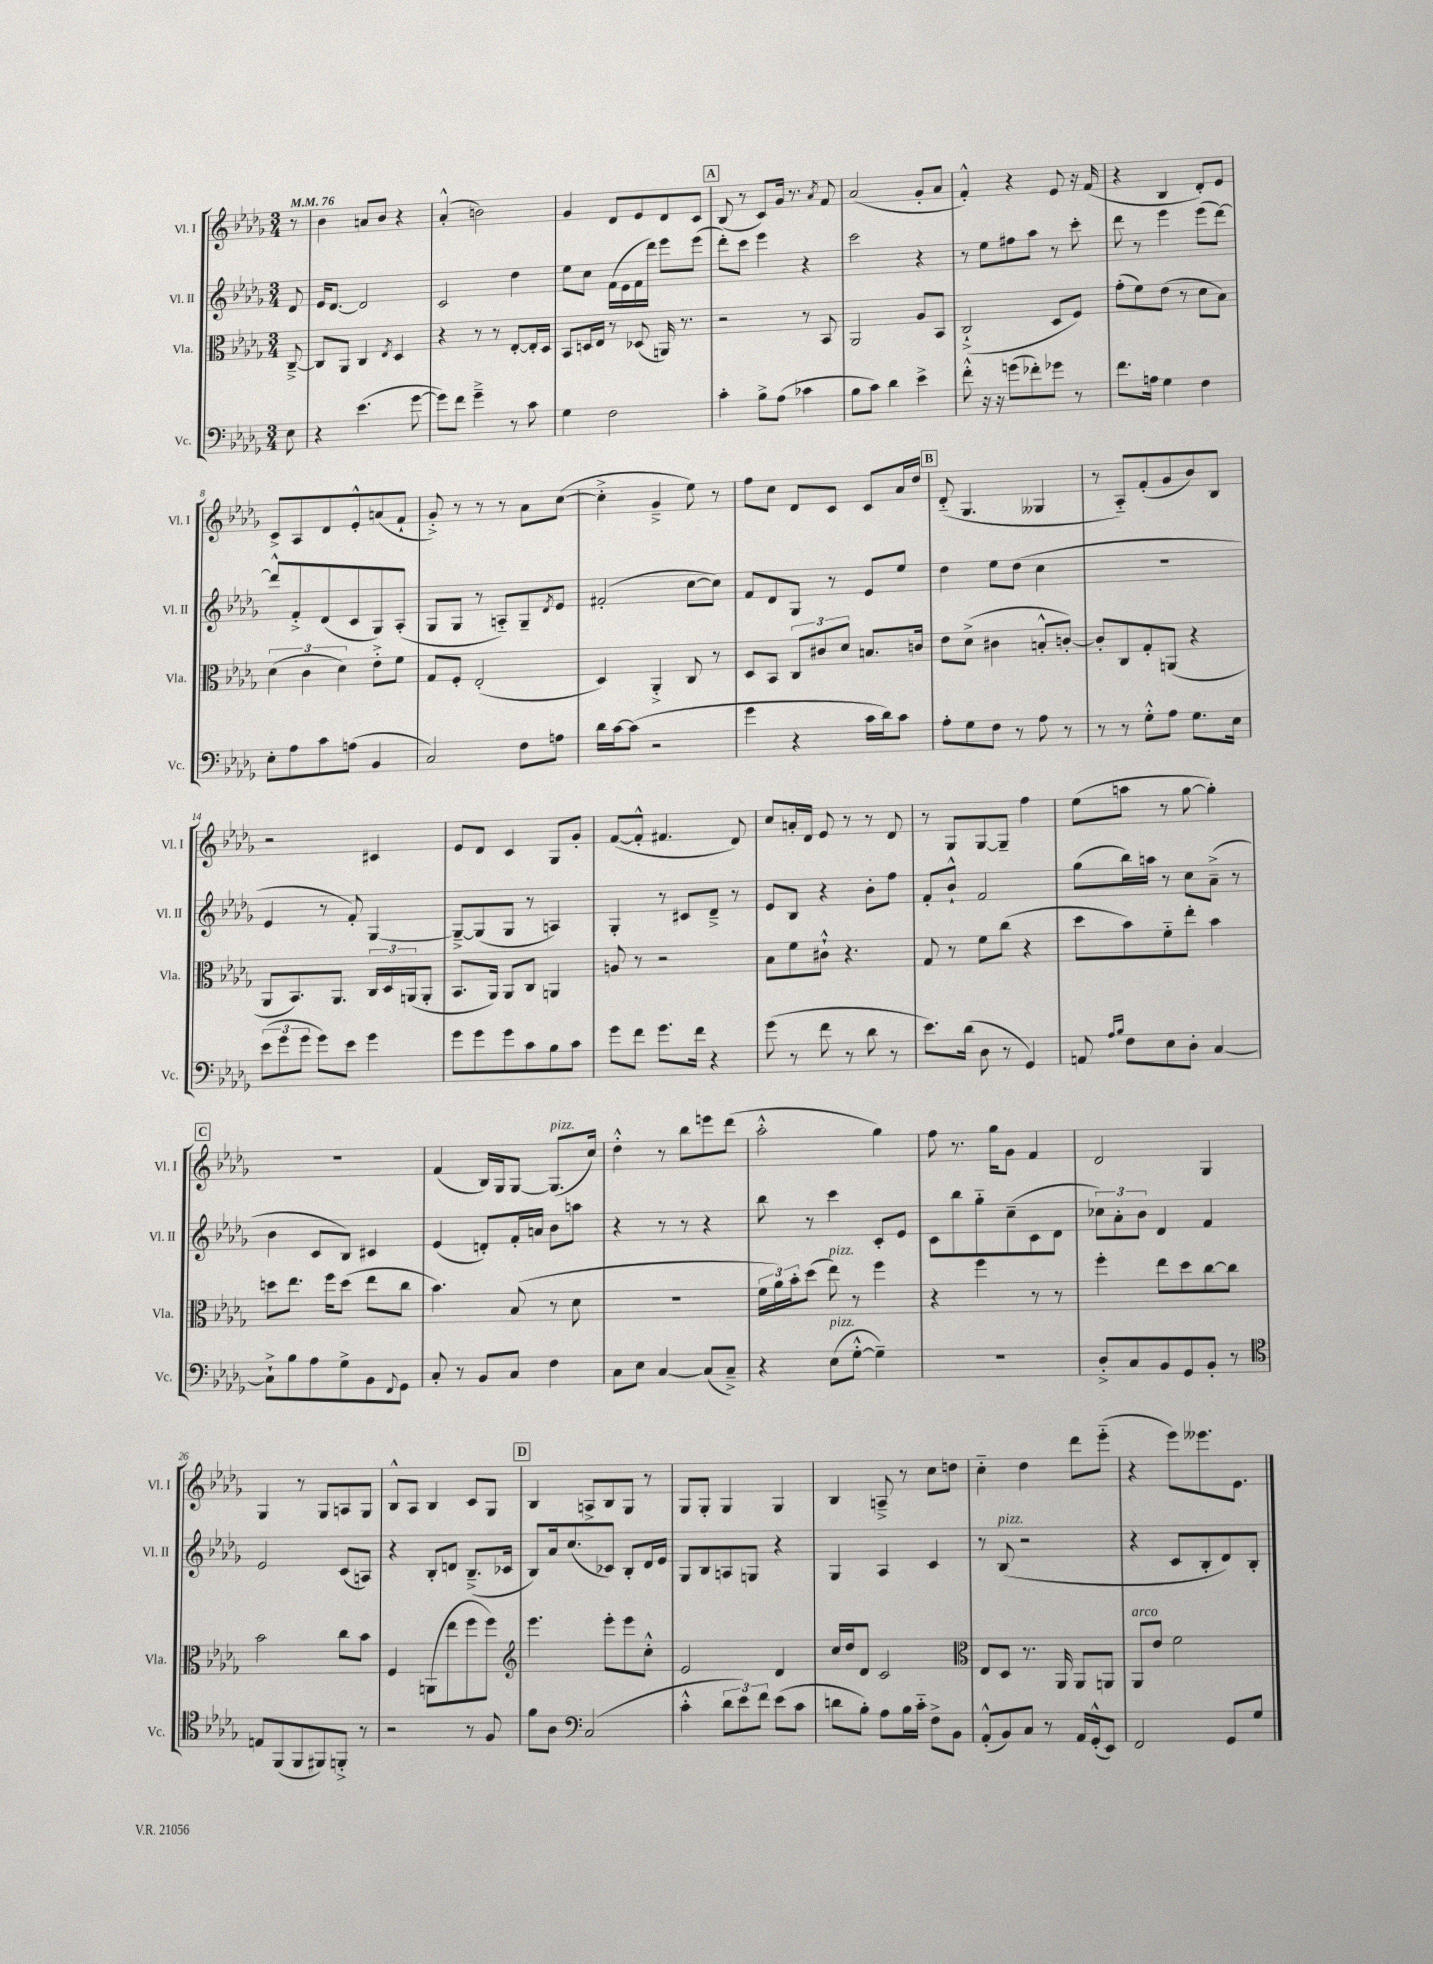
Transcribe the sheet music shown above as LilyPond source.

<<
\new StaffGroup <<
\new Staff = "s0" \with { instrumentName = "Vl. I" shortInstrumentName = "Vl. I" } {
    \clef treble \key des \major \numericTimeSignature \time 3/4 \partial 8 \tempo 4 = 76
    r8 |
    bes'4 a'8 bes'8 r4 |
    aes'4-.-^( b'2) |
    ges'4 des'8 ees'8 des'8 c'8 |
    \mark \markup { \box "A" } bes8( r8 c'8) ges'16 r8. \acciaccatura { aes'8 } f'8 |
    aes'2( ges'8-. aes'8 |
    f'4-.-^) r4 ees'8 r16 f'16( |
    r4 bes4 des'8-.) ees'8 |
    c'8-> aes8 des'8 ees'8-.-^ a'8( f'8-! |
    ges'8-.->) r8 r8 r8 aes'8 c''8~( |
    c''4-.-> ges'4---> ees''8) r8 |
    f''8 c''8 des'8 c'8 c'8 aes'16 des''16 |
    \mark \markup { \box "B" } des'8-_( ges4. geses4 |
    r8 aes8-_) f'8-.( ges'8 bes'8) bes8 |
    r2 cis'4 |
    ees'8 des'8 c'4 ges8 ges'8-. |
    f'8~( f'8-.-^ fis'4. des'8) |
    c''8 a'16-. des'16 ees'8 r8 r8 des'8 |
    r8 ges8 ges8~ ges8-- f''4 |
    ees''8( a''8 r8 ges''8~ ges''4-.) |
    \mark \markup { \box "C" } R2. |
    f'4( bes16) ges16 ges8~ ges8.^\markup { \italic "pizz." }( c''16) |
    des''4-.-^ r8 bes''8 e'''8 des'''8( |
    aes''2-.-^ ges''4) |
    f''8 r8. ges''16 ges'8 f'4 |
    des'2 ges4 |
    ges4 r8 ges8 a8 ges8 |
    bes8-^ aes8 bes4 c'8 ges8 |
    \mark \markup { \box "D" } bes4 a8-> bes8 ges8 r8 |
    ges8 ges8-. ges4 ges4 |
    bes4 a8---> r8 c''8 d''8 |
    c''4-_ des''4 des'''8 ees'''8-_( |
    r4 ees'''8) eeses'''8. ees'8. \bar "|." |
}
\new Staff = "s1" \with { instrumentName = "Vl. II" shortInstrumentName = "Vl. II" } {
    \clef treble \key des \major \numericTimeSignature \time 3/4 \partial 8
    des'8 |
    ees'16 des'8.~ des'2 |
    c'2 des''4 |
    ees''8 c''8 f'16( ees'16 f'16 des'''16) ees'''8 ees'''8( |
    \mark \markup { \box "A" } des'''8-.) c'''8 ees'''4 r4 |
    c'''2 r4 |
    r8 ees''8 fis''8 aes''8 r8 c'''8-. |
    des'''8 r8 ees'''4 ees'''8( des'''8~) |
    des'''8-^ f'8-.-> des'8( c'8 ges8) aes8-.( |
    ges8 ges8 r8 a8-_) ges8-- \acciaccatura { des'8 } ees'8 |
    fis'2-.( c''8~ c''8) |
    f'8 des'8 ges8 r8 ees'8 ees''8 |
    \mark \markup { \box "B" } des''4 ees''8 des''8( c''4 |
    R2. |
    ees'4 r8 f'8-.) ges4~ |
    ges8~---> ges8( ges8 r8 a4) |
    ges4-. r8 cis'8 des'8---> r8 |
    ees'8 bes8 r4 bes'8-. f''8 |
    f'8-. bes'8-!-^ f'2 |
    ges''8( bes''16) a''16 r8 c''8 aes'8--->( r8 |
    \mark \markup { \box "C" } bes'4 c'8 bes8) cis'4 |
    ees'4( d'8-.) f'16-. a'16 bes'8 a''8 |
    r4 r8 r8 r4 |
    bes''8 r8 c'''4 c'8-. ees'8 |
    c'8 bes''8 ges''8-_ c''8--( c'8 des'8 |
    \tuplet 3/2 { ces''8) aes'8-. bes'8 } des'4 f'4 |
    ees'2 c'8( a8) |
    r4 bes8-. d'8 bes8.--->( ces'16 |
    \mark \markup { \box "D" } bes8) aes'16 c''8.( ces'8) bes8-. des'16 ees'16 |
    ges8 bes8 a8 g8 r4 |
    ges4 aes4 c'4 |
    r8 bes8^\markup { \italic "pizz." }( r2 |
    r4 c'8 bes8-. des'8) bes8-. \bar "|." |
}
\new Staff = "s2" \with { instrumentName = "Vla." shortInstrumentName = "Vla." } {
    \clef alto \key des \major \numericTimeSignature \time 3/4 \partial 8
    c8~---> |
    c8 aes,8 c4 \acciaccatura { ees8 } des4 |
    r4 r8 r8 ees8~-. ees16-. des16 |
    bes,8 d16 ees16 r8 des8( a,16) r8. |
    \mark \markup { \box "A" } r2 r8 bes,8 |
    aes,2 aes8 bes,8 |
    c2-!->( des8 f8) |
    ges'8-.( f'8) ees'8( r8 des'8 bes8) |
    \tuplet 3/2 { des'4( c'4 des'4) } ees'8-.-> f'8 |
    ges8 f8-. ees2-.( |
    des4) aes,4-.-> c8 r8 |
    des8 bes,8 \tuplet 3/2 { c8 cis'8 des'8 } b8. c'16 |
    \mark \markup { \box "B" } ees'8 des'8->( cis'4 b8-.-^ c'8~-.) |
    c'8-. c8 ges8-. a,8( r4 |
    aes,8 bes,8.) aes,8. \tuplet 3/2 { c16 des16 a,16( } a,8-. |
    bes,8. aes,16) aes,8 c8 a,4 |
    a8 r8 r2 |
    bes8 f'8 cis'8-!-^ r4. |
    ges8 r8 f'8 c''8( r4 |
    des''8 bes'8) f'8-_ ees''8-. bes'4 |
    \mark \markup { \box "C" } d''8 ees''8. f''16 d''8( ees''8 c''8 |
    bes'4.) bes8( r8 des'8 |
    R2. |
    \tuplet 3/2 { f'16 aes'16) bes'16-. } des''8( ees''8^\markup { \italic "pizz." }) r8 f''4 |
    r4 f''4 r8 r8 |
    f''4-. ees''8 des''8 c''8~ c''8 |
    bes'2 c''8 bes'8 |
    f4 a,8( ees''8 f''8 f''8) |
    \mark \markup { \box "D" } \clef treble ees'''4. ees'''8-. ees'''8 c''8-.-^ |
    ees'2 des'4 |
    c''16 des''16 des'8 c'2 |
    \clef alto ees8 des8 r8. aes,16 aes,8 a,8 |
    aes,8^\markup { \italic "arco" } ees'8 f'2 \bar "|." |
}
\new Staff = "s3" \with { instrumentName = "Vc." shortInstrumentName = "Vc." } {
    \clef bass \key des \major \numericTimeSignature \time 3/4 \partial 8
    ees8 |
    r4 ees'4.( ges'8~ |
    ges'8) f'8 ges'4---> r8 c'8 |
    ges4 f2 |
    \mark \markup { \box "A" } c'4-. bes8-> aes8( ces'4 |
    bes8 c'8) des'4 ees'4-> |
    f'8-.-^ r16 r16 g'8( fes'8-.) ges'8 r8 |
    f'8. a16 ges4 f4 |
    ees8-. aes8 c'8 a8( bes,4 |
    c2) f8 a8 |
    des'16 c'16~ c'8( r2 |
    ges'4 r4 c'16 des'16) c'8 |
    \mark \markup { \box "B" } aes8-. ges8 f8 r8 aes8 r8 |
    r8 r8 ges8-.-^ aes8 ges8. ees16 |
    \tuplet 3/2 { ees'8( ges'8 ges'8 } ges'8) ees'8 ges'4 |
    ges'8 ges'8 ges'8 c'8 bes8 c'8 |
    ges'8 f'8 ges'8. f'16 r4 |
    ges'8( r8 f'8 r8 des'8 r8 |
    ees'8.) des'16( des8 r8 ges,4) |
    a,8 \grace { aes16 bes16 } f8 ees8 des8-. c4~ |
    \mark \markup { \box "C" } c8-!-> bes8 aes8 ges8-> bes,8 \appoggiatura { f,8 } ges,8 |
    c8-. r8 bes,8 c8 f4 |
    c8 ees8 c4~ c8( c8--->) |
    r4 ees8^\markup { \italic "pizz." }( ges8~-.-^ ges4--) |
    R2. |
    des8-.-> c8 bes,8 ges,8 bes,8-. r8 |
    \clef tenor e8 f,8( f,8 fis,8) f,8-.-> r8 |
    r2 r8 f8 |
    \mark \markup { \box "D" } f'8 aes8 \clef bass c2( |
    c'4-.-^ \tuplet 3/2 { des'8 ees'8) f'8 } ees'8( c'8 |
    d'8 bes8-.) aes8 bes16 c'16-_ f8-> bes,8 |
    aes,8-.-^( bes,8) c8 r8 aes,16 ges,16-.-^( ees,8) |
    f,2 ges,8 ges8 \bar "|." |
}
>>
>>
